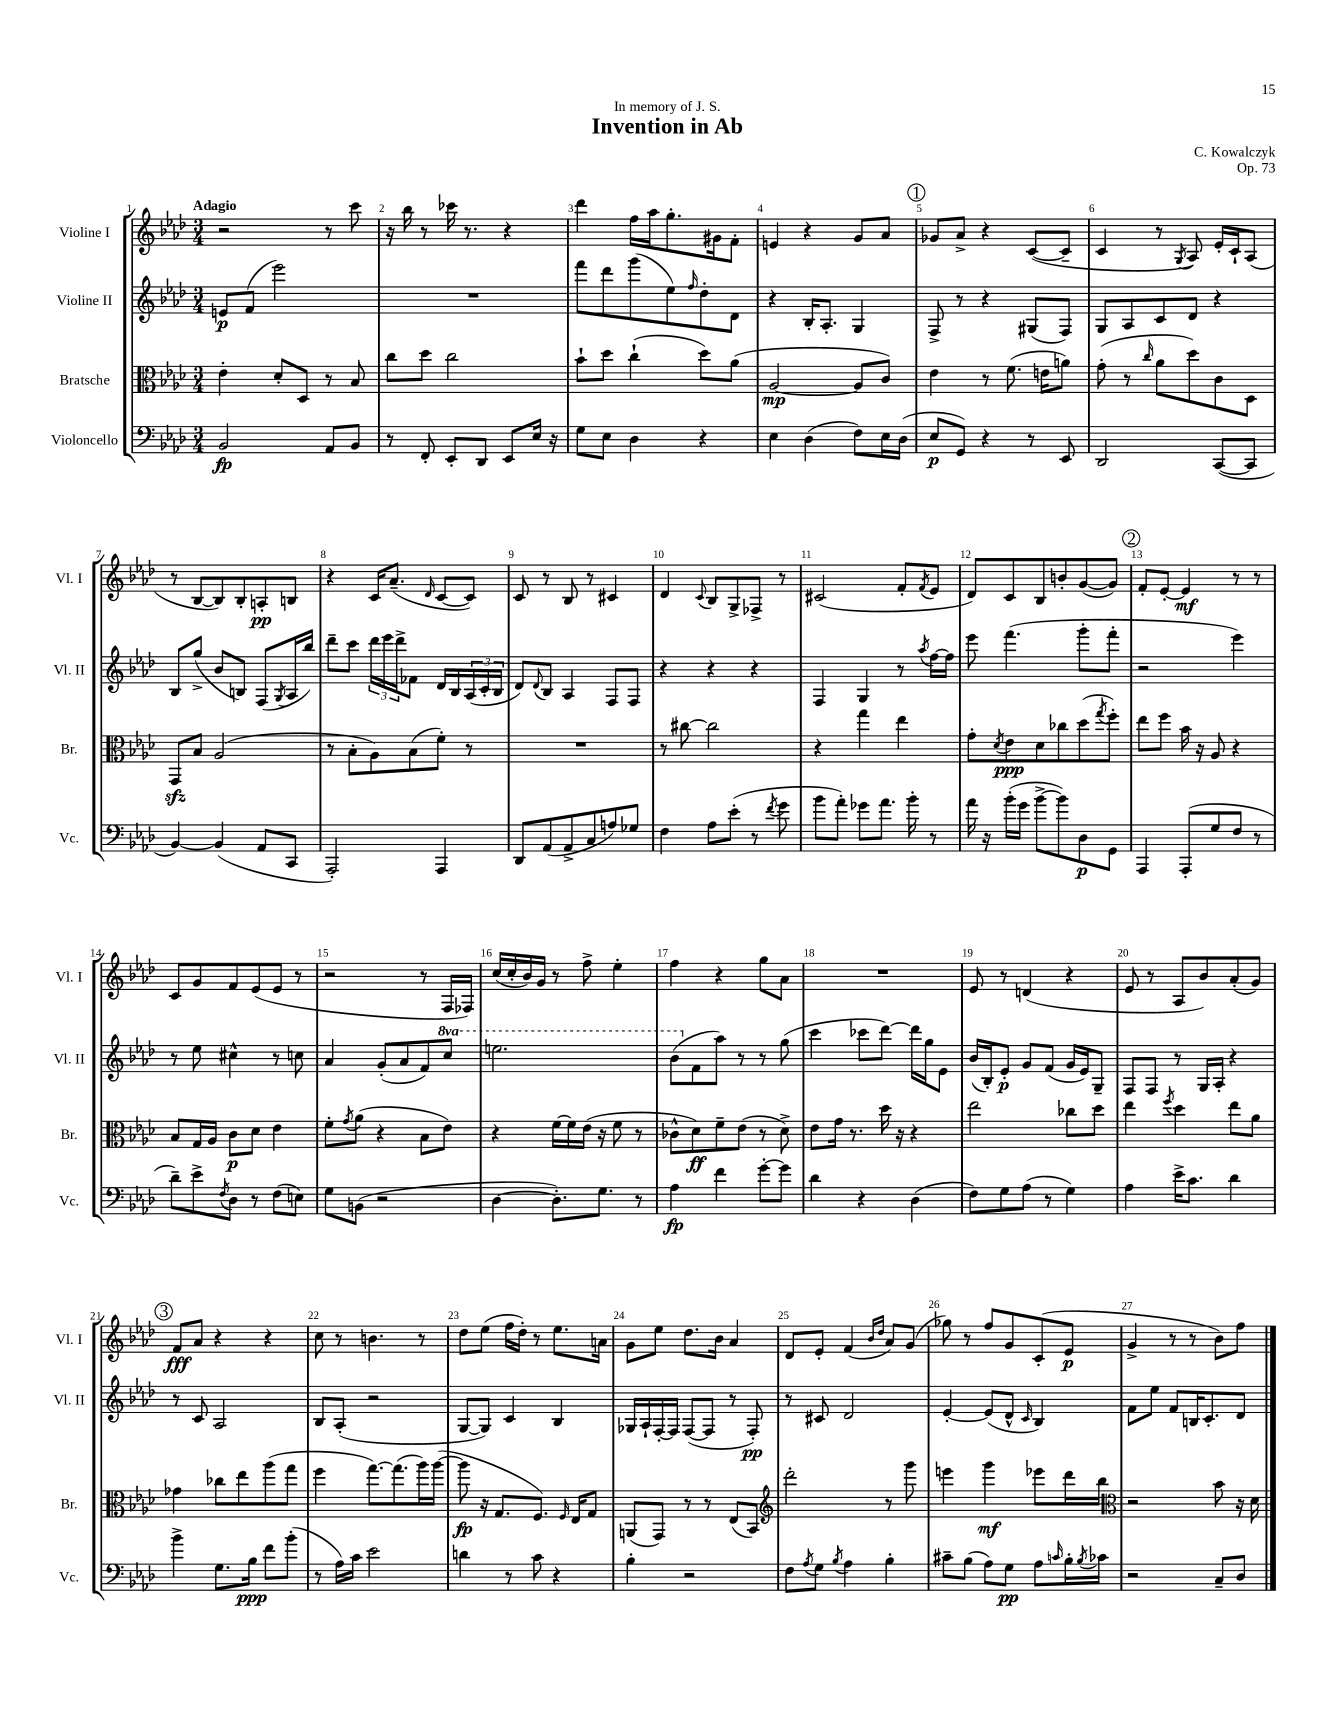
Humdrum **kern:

**kern	**kern	**kern	**kern
*staff4	*staff3	*staff2	*staff1
*clefF4	*clefC3	*clefG2	*clefG2
*k[b-e-a-d-]	*k[b-e-a-d-]	*k[b-e-a-d-]	*k[b-e-a-d-]
*M3/4	*M3/4	*M3/4	*M3/4
2BB-	4e-'	8e	2r
.	.	(8f	.
.	8d-'	2eee-)	.
.	8D-	.	.
8AA-	8r	.	8r
8BB-	8B-	.	8ccc
=	=	=	=
8r	8cc	2.r	16r
.	.	.	16bb-
8FF'	8dd-	.	8r
8EE-'	2cc	.	16ccc-
.	.	.	8.r
8DD-	.	.	.
8EE-	.	.	4r
16E-	.	.	.
16r	.	.	.
=	=	=	=
8G	8b-`	8fff	4ddd-
8E-	8dd-	8ddd-	.
4D-	(4cc`	(8ggg	16ff
.	.	.	16aa-
.	.	8ee-)	8.gg'
.	.	16qqff	.
4r	8dd-)	8dd-'	.
.	.	.	16g#
.	(8a-	8d-	8f'
=	=	=	=
4E-	[2A-	4r	4e
(4D-	.	16B-'	4r
.	.	8.A-'	.
8F)	8A-]	4G	8g
16E-	8c)	.	8a-
(16D-	.	.	.
=	=	=	=
8E-	4e-	8F^	8g-
8GG)	.	8r	8a-^
4r	8r	4r	4r
.	(8.f	.	.
8r	.	(8G#	([8c
.	16e	.	.
8EE-	8a)	8F)	8c~]
=	=	=	=
2DD-	(8g'	8G	4c
.	8r	8A-	.
.	16qqcc	.	.
.	8a-	8c	8r
.	.	.	8qG
.	8dd-)	8d-	8A-)
([8CC	8c	4r	16e-'
.	.	.	16c`
8CC]	8D-	.	(8A-
=	=	=	=
[4BB-)	8GG	8B-	8r
.	8B-	(8gg^	[8B-
(4BB-]	(2A-	8b-	8B-])
.	.	8B)	8B-'
8AA-	.	(8F	8A'
.	.	8qG	.
8CC	.	16A-	8B
.	.	16bb-)	.
=	=	=	=
2AAA-')	8r	8ddd-~	4r
.	8B-'	8ccc	.
.	8A-)	24ddd-	16c
.	.	24eee-	.
.	.	.	(8.a-~
.	.	24ddd-^	.
.	(8B-	8f-	.
.	.	.	16qqd-
4AAA-	8f')	16d-	[8c
.	.	16B-	.
.	8r	(24A-	8c])
.	.	24c'	.
.	.	24B-	.
=	=	=	=
8DD-	2.r	8d-)	8c
.	.	8qqd-	.
(8AA-	.	8B-	8r
8AA-^	.	4A-	8B-
8C	.	.	8r
8A)	.	8F	4c#
8G-	.	8F	.
=	=	=	=
4F	8r	4r	4d-
.	[8cc#	.	.
.	.	.	8qqc
8A-	2cc#]	4r	8B-
(8e-'	.	.	8G^
8r	.	4r	8F-^
8qf	.	.	.
8g	.	.	8r
=	=	=	=
8b-	4r	4F	(2c#
8a-')	.	.	.
8g-	4gg	4G	.
8.a-	.	.	.
.	4ee-	8r	8f'
16b-'	.	.	.
.	.	8qaa-	8qf
8r	.	[16ff	8e-
.	.	16ff]	.
=	=	=	=
16a-	8g'	8eee-	8d-)
16r	.	.	.
.	8qd-	.	.
(16b-'	8e-	(4.fff	8c
16g	.	.	.
[8b-^	8d-	.	8B-
8b-])	8cc-	.	8b'
8D-	(8dd-	8ggg'	([8g
.	8qgg	.	.
8GG	8ff')	8fff'	8g])
=	=	=	=
4AAA-	8ee-	2r	8f'
.	8ff	.	[8e-'
(8AAA-'	16b-	.	4e-]
.	16r	.	.
8G	8A-	.	.
8F	4r	4eee-)	8r
8r	.	.	8r
=	=	=	=
8d-~)	8B-	8r	8c
8e-^	16G	8ee-	8g
.	16A-	.	.
8qF	.	.	.
8D-	8c	4cc#^^	8f
8r	8d-	.	(8e-
(8F	4e-	8r	8e-
8E)	.	8cc	8r
=	=	=	=
8G	8f'	4a-	2r
.	8qg	.	.
(8BB	(8a-	.	.
2r	4r	(8g'	.
.	.	8a-	.
.	8B-	8f)	8r
.	8e-)	8ccc	16F
.	.	.	16F-)
=	=	=	=
[4D-	4r	2.eee	(16cc
.	.	.	16cc'
.	.	.	16b-)
.	.	.	16g
8.D-'])	[16f	.	8r
.	16f]	.	.
.	(16e-	.	8ff^
8.G	16r	.	.
.	8f	.	4ee-'
8r	8r	.	.
=	=	=	=
4A-	8c-^^	(8bb-	4ff
.	8d-)	8f	.
4f	8f~	8aa-)	4r
.	(8e-	8r	.
[8g'	8r	8r	8gg
8g]	8d-^)	(8gg	8a-
=	=	=	=
4d-	8e-	4ccc	2.r
.	16g	.	.
.	8.r	.	.
4r	.	8ccc-	.
.	16dd-	[8ddd-)	.
.	16r	.	.
(4D-	4r	16ddd-]	.
.	.	16gg	.
.	.	8e-	.
=	=	=	=
8F)	2ee-	(16b-	8e-
.	.	16B-')	.
8G	.	8e-'	8r
(8A-	.	8g	(4d
8r	.	(8f	.
4G)	8cc-	16g	4r
.	.	16e-)	.
.	8dd-	8G~	.
=	=	=	=
4A-	4ee-	8F	8e-
.	.	8F	8r
.	8qff	.	.
16e-^	4dd-	8r	8A-
8.c	.	.	.
.	.	16G	8b-)
.	.	16A-'	.
4d-	8ee-	4r	(8a-'
.	8a-	.	8g)
=	=	=	=
4b-^	4g-	8r	8f
.	.	8c	8a-
8.G	8cc-	2A-	4r
.	8ee-	.	.
16B-	.	.	.
8f	(8aa-	.	4r
(8b-'	8gg	.	.
=	=	=	=
8r	4ff	8B-	8cc
16A-)	.	(8A-'	8r
16c	.	.	.
2e-	[8.gg)	2r	4.b
.	(8.gg]	.	.
.	16aa-)	.	8r
.	([16aa-	.	.
=	=	=	=
4d	8aa-]	[8G	8dd-
.	16r	8G])	(8ee-
.	8.G	.	.
8r	.	4c	16ff
.	.	.	16dd-')
8c	8.F)	.	8r
4r	.	4B-	8.ee-
.	16qqF	.	.
.	16E-	.	.
.	8G	.	.
.	.	.	16a
=	=	=	=
4B-'	(8AA	16G-	8g
.	.	16A-`	.
.	8GG)	[16F'	8ee-
.	.	16F]	.
2r	8r	([8F	8.dd-
.	8r	8F]	.
.	.	.	16b-
.	(8E-	8r	4a-
.	8BB-)	8F')	.
=	=	=	=
*	*clefG2	*	*
8F	2ddd-'	8r	8d-
8qA-	.	.	.
8G	.	8c#	8e-'
8qB-	.	.	.
4A-	.	2d-	(4f
.	.	.	16qqb-
.	.	.	16qqdd-
4B-'	8r	.	8a-)
.	8ggg	.	(8g
=	=	=	=
8c#~	4eee	[4e-'	8gg-)
(8B-	.	.	8r
8A-)	4ggg	(8e-]	8ff
8G	.	8d-^^	8g
.	.	16qqc	.
8A-	8eee-	4B-)	(8c'
16qqc	.	.	.
16B-'	16ddd-	.	8e-
8qB-	.	.	.
16c-	16bb-	.	.
=	=	=	=
*	*clefC3	*	*
2r	2r	8f	4g^
.	.	8ee-	.
.	.	8f	8r
.	.	16B	8r
.	.	8.c'	.
8C~	8b-	.	8b-)
8D-	16r	8d-	8ff
.	16d-	.	.
==	==	==	==
*-	*-	*-	*-
